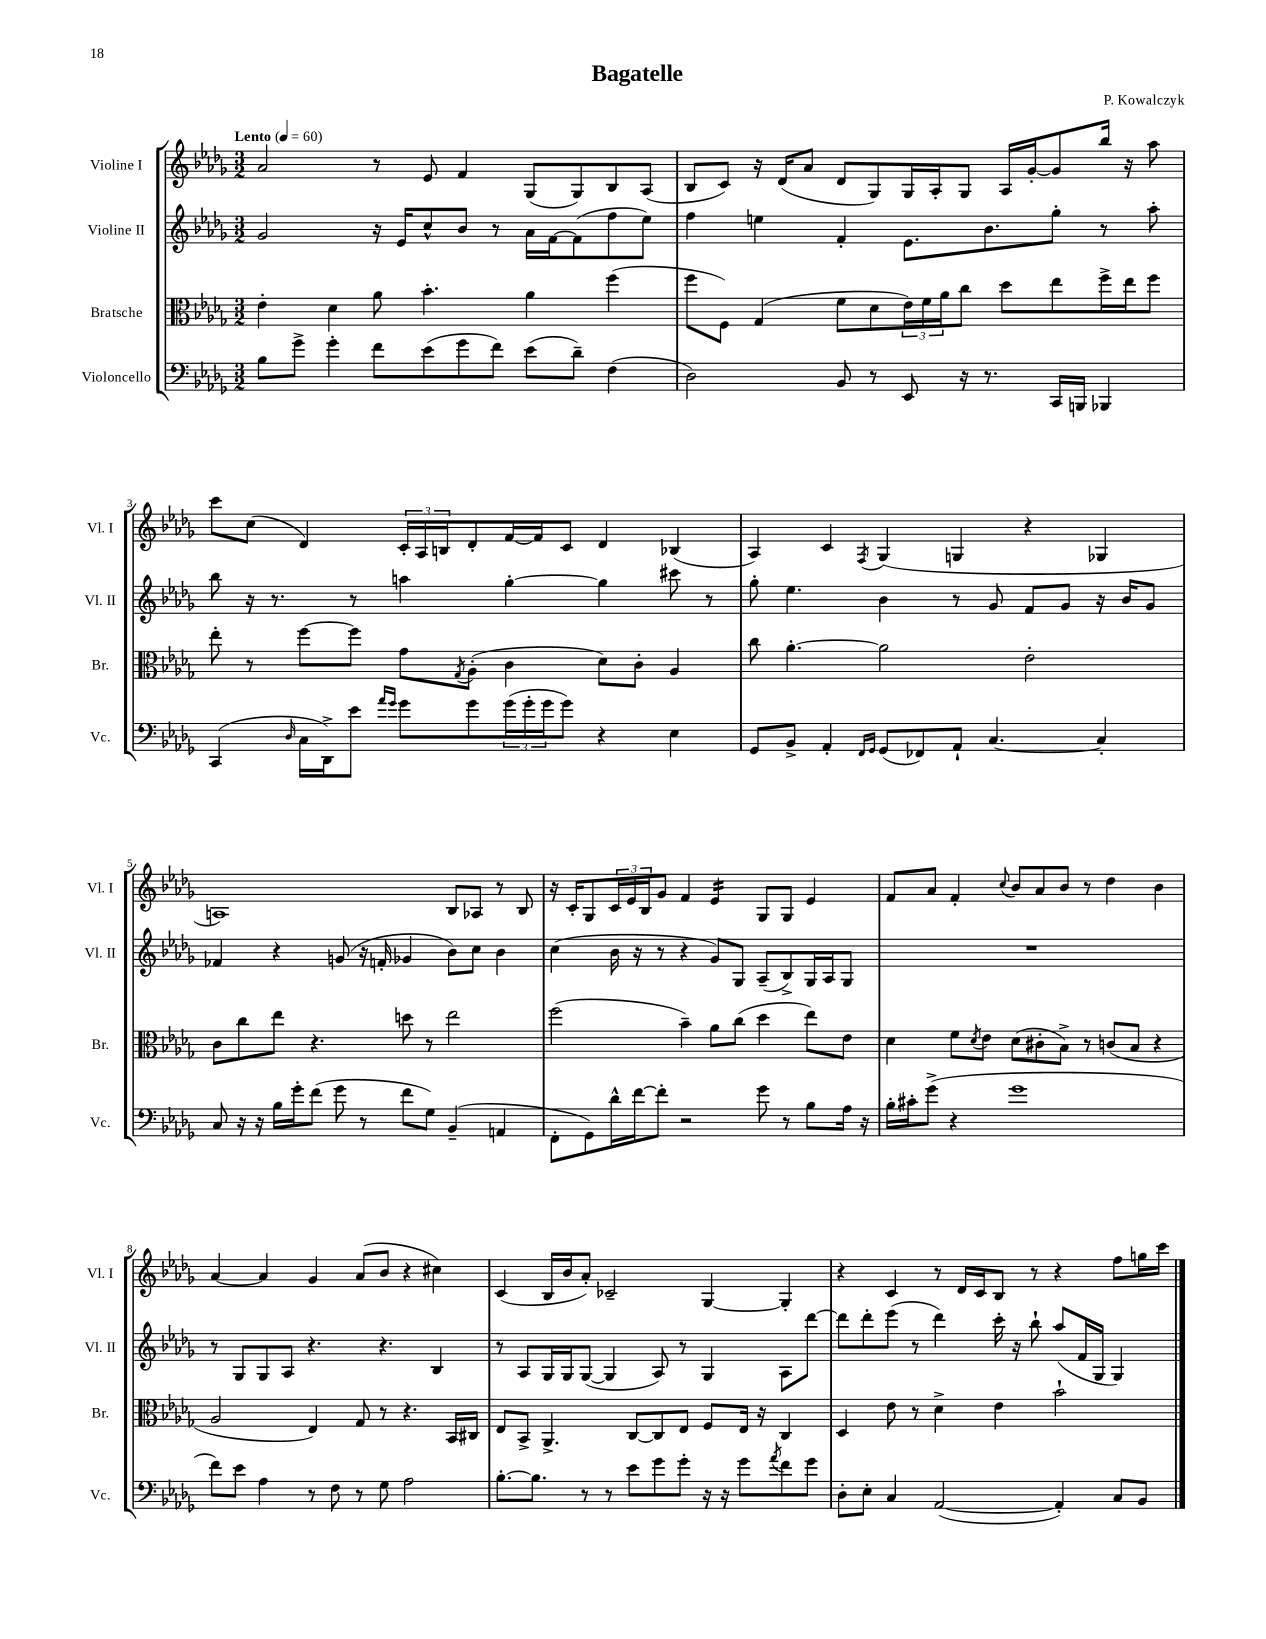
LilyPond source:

\header { title = "Bagatelle" composer = "P. Kowalczyk" }
<<
\new StaffGroup <<
\new Staff = "s0" \with { instrumentName = "Violine I" shortInstrumentName = "Vl. I" } {
    \clef treble \key des \major \numericTimeSignature \time 3/2 \tempo "Lento" 4 = 60
    aes'2 r8 ees'8 f'4 ges8( ges8) bes8 aes8( |
    bes8 c'8) r16 des'16( aes'8 des'8 ges8) ges16 aes16-. ges8 aes16 ges'16~-. ges'8 bes''16 r16 aes''8 |
    c'''8 c''8( des'4) \tuplet 3/2 { c'16-. aes16 b16 } des'8-. f'16~ f'16 c'8 des'4 bes4( |
    aes4) c'4 \acciaccatura { f8 } ges4( g4 r4 ges4 |
    a1) bes8 aes8 r8 bes8 |
    r16 c'16-. ges8 \tuplet 3/2 { c'16 ees'16 bes16 } ges'8 f'4 ees'4:16 ges8 ges8 ees'4 |
    f'8 aes'8 f'4-. \appoggiatura { c''8 } bes'8 aes'8 bes'8 r8 des''4 bes'4 |
    aes'4~ aes'4 ges'4 aes'8( bes'8 r4 cis''4) |
    c'4( bes16 bes'16 aes'8-.) ces'2-- ges4~ ges4-. |
    r4 c'4 r8 des'16 c'16 bes8 r8 r4 f''8 g''16 c'''16 \bar "|." |
}
\new Staff = "s1" \with { instrumentName = "Violine II" shortInstrumentName = "Vl. II" } {
    \clef treble \key des \major \numericTimeSignature \time 3/2
    ges'2 r16 ees'16 c''8-^ bes'8 r8 aes'16 f'16~ f'8( f''8 ees''8) |
    f''4 e''4 f'4-. ees'8. bes'8. ges''8-. r8 aes''8-. |
    bes''8 r16 r8. r8 a''4 ges''4~-. ges''4 cis'''8 r8 |
    ges''8-. ees''4. bes'4 r8 ges'8 f'8 ges'8 r16 bes'16 ges'8 |
    fes'4 r4 g'8( r16 f'16-. ges'4 bes'8) c''8 bes'4 |
    c''4( bes'16 r16 r8 r4 ges'8) ges8 aes8--( bes8->) ges16 aes16 ges8 |
    R1. |
    r8 ges8 ges8 aes8 r4. r4. bes4 |
    r8 aes8 ges16 ges16 ges8~( ges4 aes8) r8 ges4 aes8 des'''8~ |
    des'''8 des'''8-. ees'''8( r8 des'''4) c'''16-. r16 bes''8-! aes''8( f'16 ges16 ges4) \bar "|." |
}
\new Staff = "s2" \with { instrumentName = "Bratsche" shortInstrumentName = "Br." } {
    \clef alto \key des \major \numericTimeSignature \time 3/2
    ees'4-. des'4 aes'8 bes'4.-. aes'4 f''4( |
    f''8 f8) ges4( f'8 des'8 \tuplet 3/2 { ees'16) f'16 aes'16 } c''8 des''8 ees''8 f''16-> ees''16 f''8 |
    ees''8-. r8 f''8~ f''8 ges'8 \acciaccatura { ges8 } aes8-.( c'4 des'8) c'8-. aes4 |
    c''8 aes'4.~-. aes'2 ees'2-. |
    c'8 c''8 ees''8 r4. d''8 r8 ees''2 |
    f''2( bes'4--) aes'8 c''8( des''4 ees''8) ees'8 |
    des'4 f'8 \acciaccatura { des'8 } ees'8 des'8( cis'8-. bes8->) r8 c'8( bes8 r4 |
    aes2 ees4) ges8 r8 r4. bes,16 cis16 |
    ees8 bes,8-> aes,4.-> c8~ c8 ees8 f8 ees16 r16 c4 |
    des4 ees'8 r8 des'4-> ees'4 bes'2-! \bar "|." |
}
\new Staff = "s3" \with { instrumentName = "Violoncello" shortInstrumentName = "Vc." } {
    \clef bass \key des \major \numericTimeSignature \time 3/2
    bes8 ges'8-> ges'4-. f'8 ees'8( ges'8 f'8) ees'8( des'8--) f4( |
    des2) bes,8 r8 ees,8 r16 r8. c,16 b,,16 bes,,4 |
    c,4( \grace { des16 } c16 des,16->) ees'8 \grace { aes'16 ges'16 } ges'8 ges'8 \tuplet 3/2 { ges'16( ges'16-. ges'16 } ges'8) r4 ees4 |
    ges,8 bes,8-> aes,4-. \grace { f,16 ges,16 } ges,8( fes,8) aes,8-! c4.~ c4-. |
    c8 r16 r16 bes16 ges'16-. f'8( ges'8 r8 f'8 ges8) bes,4--( a,4 |
    f,8-. ges,8) des'16-^ f'16~ f'8-. r2 ges'8 r8 bes8 aes16 r16 |
    bes16-. cis'16-. ges'8->( r4 ges'1 |
    f'8) ees'8 aes4 r8 f8 r8 ges8 aes2 |
    bes8.~-. bes8. r8 r8 ees'8 ges'8 ges'8-. r16 r16 ges'8 \acciaccatura { aes'8 } f'8 ges'8 |
    des8-. ees8-. c4 aes,2~( aes,4-.) c8 bes,8 \bar "|." |
}
>>
>>
